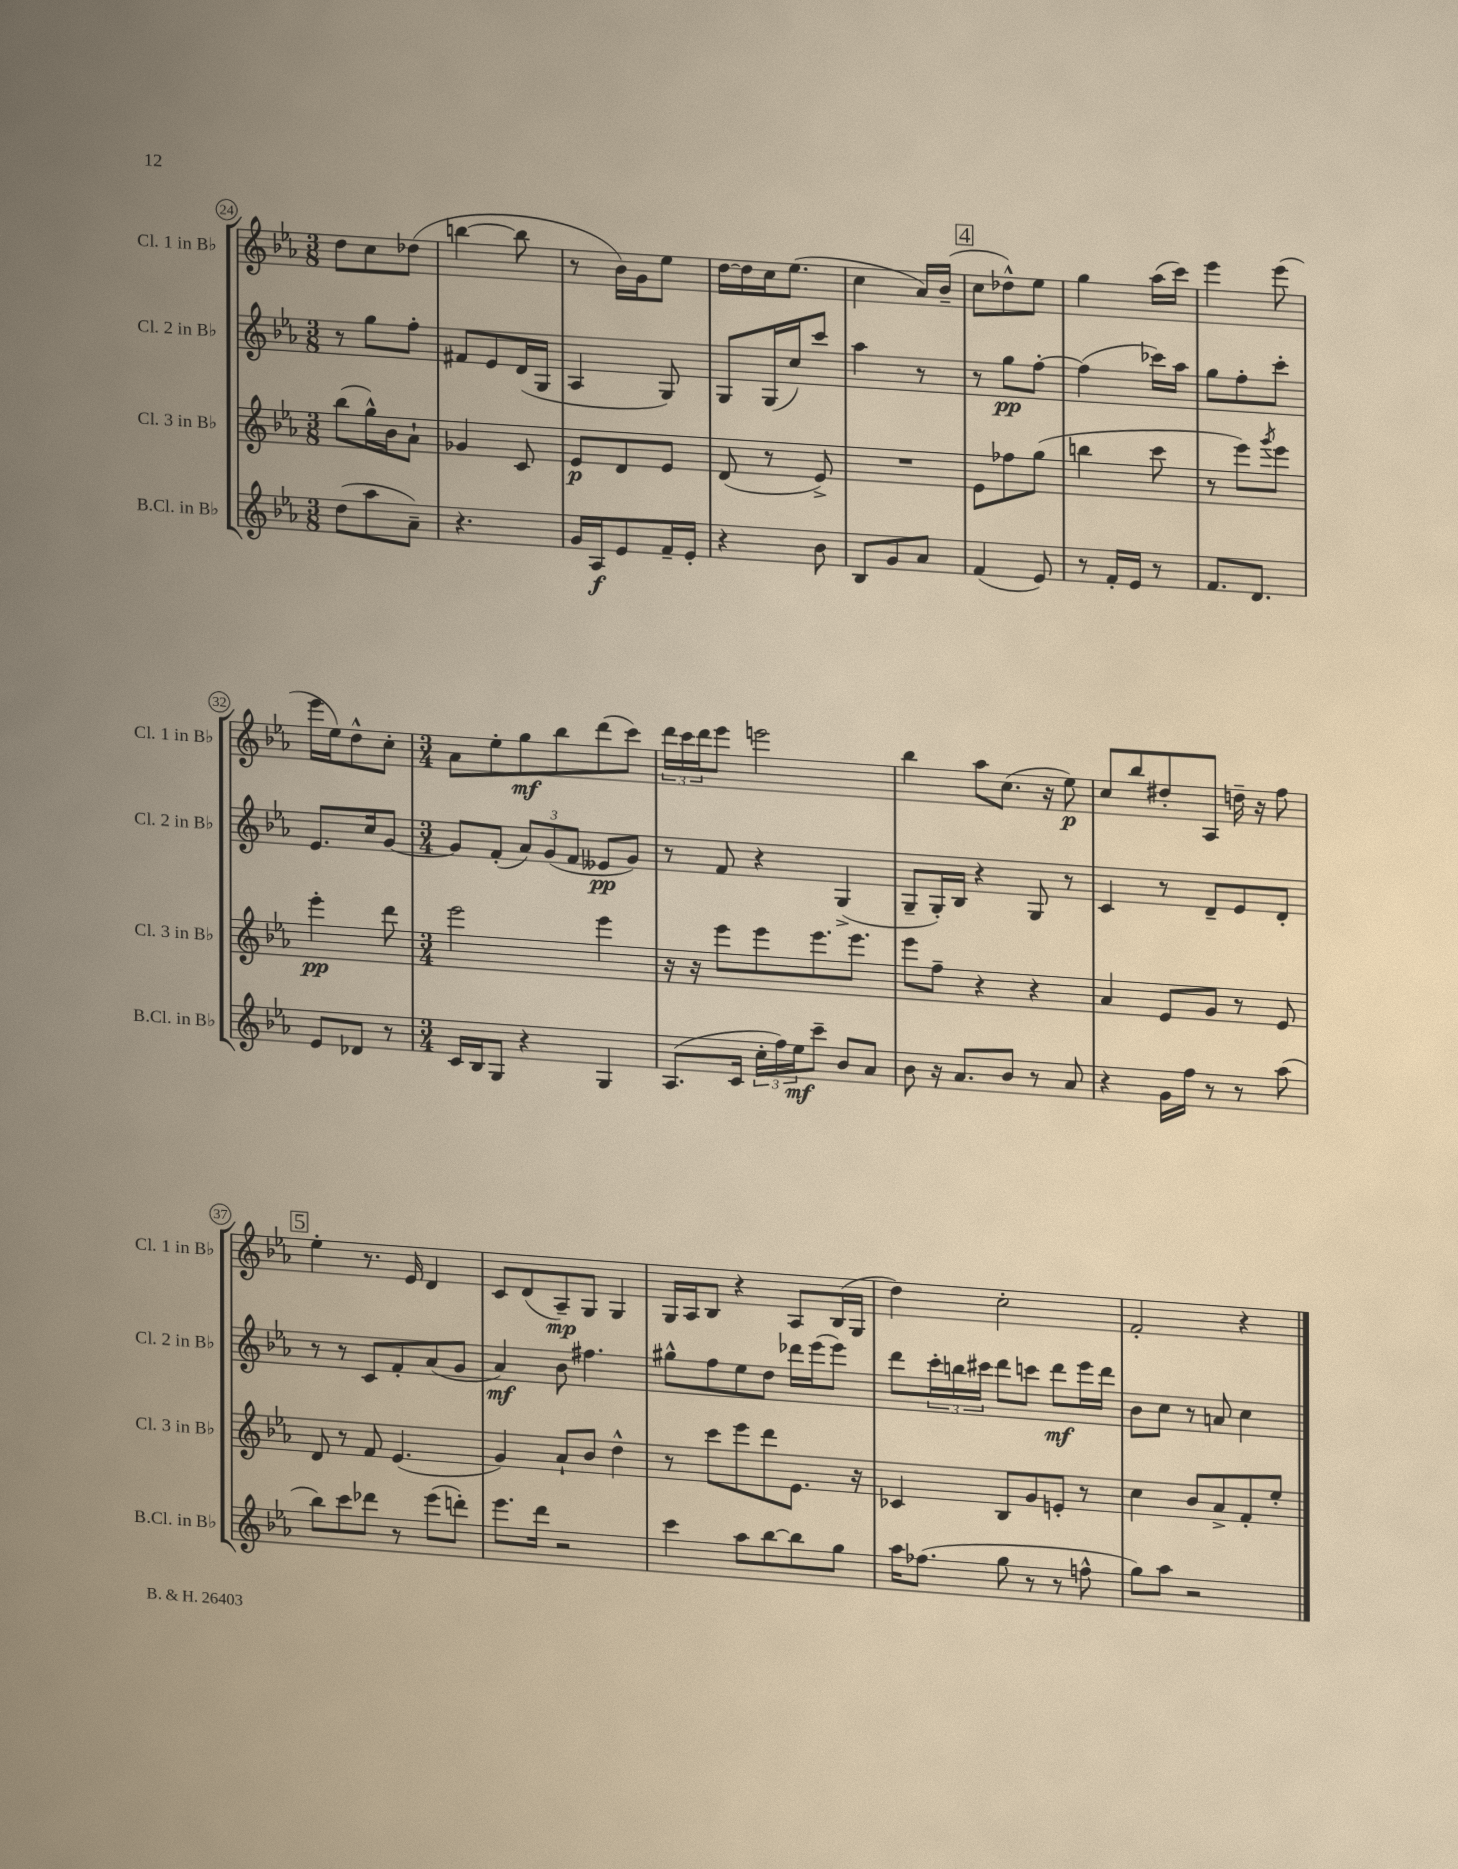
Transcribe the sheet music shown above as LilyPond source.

<<
\new StaffGroup <<
\new Staff = "s0" \with { instrumentName = "Cl. 1 in Bb" shortInstrumentName = "Cl. 1 in Bb" } {
    \clef treble \key ees \major \numericTimeSignature \time 3/8
    d''8 c''8 des''8( |
    b''4~ b''8 |
    r8 bes'16) g'16 ees''8 |
    d''16~ d''16 c''16 ees''8.( |
    c''4 aes'16) bes'16--( |
    \mark \markup { \box "4" } c''8 des''8-^) ees''8 |
    g''4 aes''16( c'''16) |
    ees'''4 ees'''8( |
    ees'''16 ees''16) d''8-^ c''8-. |
    \numericTimeSignature \time 3/4 aes'8 ees''8-. g''8\mf bes''8 d'''8( c'''8) |
    \tuplet 3/2 { d'''16 c'''16 d'''16 } ees'''8 e'''2 |
    bes''4 aes''8 c''8.( r16 ees''8\p) |
    c''8 bes''8 dis''8-. aes8 d''16-- r16 f''8 |
    \mark \markup { \box "5" } ees''4-. r8. ees'16 d'4 |
    c'8 d'8( aes8--\mp) g8 g4 |
    g16 aes16 bes8 r4 aes8 bes16( g16 |
    d''4) c''2-. |
    f'2-. r4 \bar "|." |
}
\new Staff = "s1" \with { instrumentName = "Cl. 2 in Bb" shortInstrumentName = "Cl. 2 in Bb" } {
    \clef treble \key ees \major \numericTimeSignature \time 3/8
    r8 g''8 f''8-. |
    fis'8 ees'8 d'16( g16 |
    aes4 g8) |
    g8 g16( c''16) c'''8 |
    aes''4 r8 |
    \mark \markup { \box "4" } r8 g''8\pp f''8~-. |
    f''4( ces'''16) aes''16 |
    g''8 f''8-. c'''8-. |
    ees'8. c''16 g'8~ |
    \numericTimeSignature \time 3/4 g'8 f'8-.( \tuplet 3/2 { aes'8) g'8( f'8 } eeses'8\pp g'8) |
    r8 f'8 r4 g4->( |
    g8-- g16-.) bes16 r4 g8 r8 |
    c'4 r8 d'8-- ees'8 d'8-. |
    \mark \markup { \box "5" } r8 r8 c'8 f'8-. aes'8( g'8 |
    aes'4\mf) bes'8 fis''4. |
    gis''8-^ f''8 ees''8 d''8 des'''16 ees'''16( ees'''8) |
    d'''8 \tuplet 3/2 { c'''16-. b''16 cis'''16 } d'''8 c'''8 d'''8\mf ees'''16 d'''16 |
    bes'8 c''8 r8 a'8 c''4 \bar "|." |
}
\new Staff = "s2" \with { instrumentName = "Cl. 3 in Bb" shortInstrumentName = "Cl. 3 in Bb" } {
    \clef treble \key ees \major \numericTimeSignature \time 3/8
    bes''8( g''16-^) bes'16 aes'8-! |
    ges'4 c'8 |
    ees'8\p d'8 ees'8 |
    d'8( r8 ees'8->) |
    R4. |
    \mark \markup { \box "4" } ees'8 fes''8 g''8( |
    b''4 c'''8 |
    r8 ees'''8) \acciaccatura { g'''8 } ees'''8 |
    ees'''4-.\pp d'''8 |
    \numericTimeSignature \time 3/4 ees'''2 ees'''4 |
    r16 r16 ees'''8 ees'''8 ees'''8. ees'''8. |
    ees'''8 f''8-- r4 r4 |
    aes'4 ees'8 g'8 r8 ees'8 |
    \mark \markup { \box "5" } d'8 r8 f'8 ees'4.( |
    g'4) aes'8-! bes'8 d''4-^ |
    r8 c'''8 ees'''8 d'''8 ees'8. r16 |
    ces'4 bes8 g'8 e'8-. r8 |
    c''4 bes'8 aes'8-> f'8-. ees''8-. \bar "|." |
}
\new Staff = "s3" \with { instrumentName = "B.Cl. in Bb" shortInstrumentName = "B.Cl. in Bb" } {
    \clef treble \key ees \major \numericTimeSignature \time 3/8
    d''8( aes''8 aes'8--) |
    r4. |
    g'16 aes16\f ees'8 f'16-- ees'16-. |
    r4 bes'8 |
    bes8 g'8 aes'8 |
    \mark \markup { \box "4" } f'4( ees'8) |
    r8 f'16-. ees'16 r8 |
    f'8. d'8. |
    ees'8 des'8 r8 |
    \numericTimeSignature \time 3/4 c'16 bes16 g8 r4 g4 |
    aes8.( c'16 \tuplet 3/2 { c''16-. f''16) ees''16\mf } c'''8-- bes'8 aes'8 |
    bes'8 r16 aes'8. bes'8 r8 aes'8 |
    r4 g'16 f''16 r8 r8 aes''8( |
    \mark \markup { \box "5" } bes''8) c'''8 des'''8 r8 ees'''8( d'''8-.) |
    ees'''8. d'''16 r2 |
    c'''4 aes''8 bes''8~ bes''8 g''8 |
    aes''16 fes''8.( g''8 r8 r8 f''8-^ |
    g''8) aes''8 r2 \bar "|." |
}
>>
>>
\layout { \context { \Score currentBarNumber = #24 \override BarNumber.stencil = #(make-stencil-circler 0.1 0.3 ly:text-interface::print) } }
